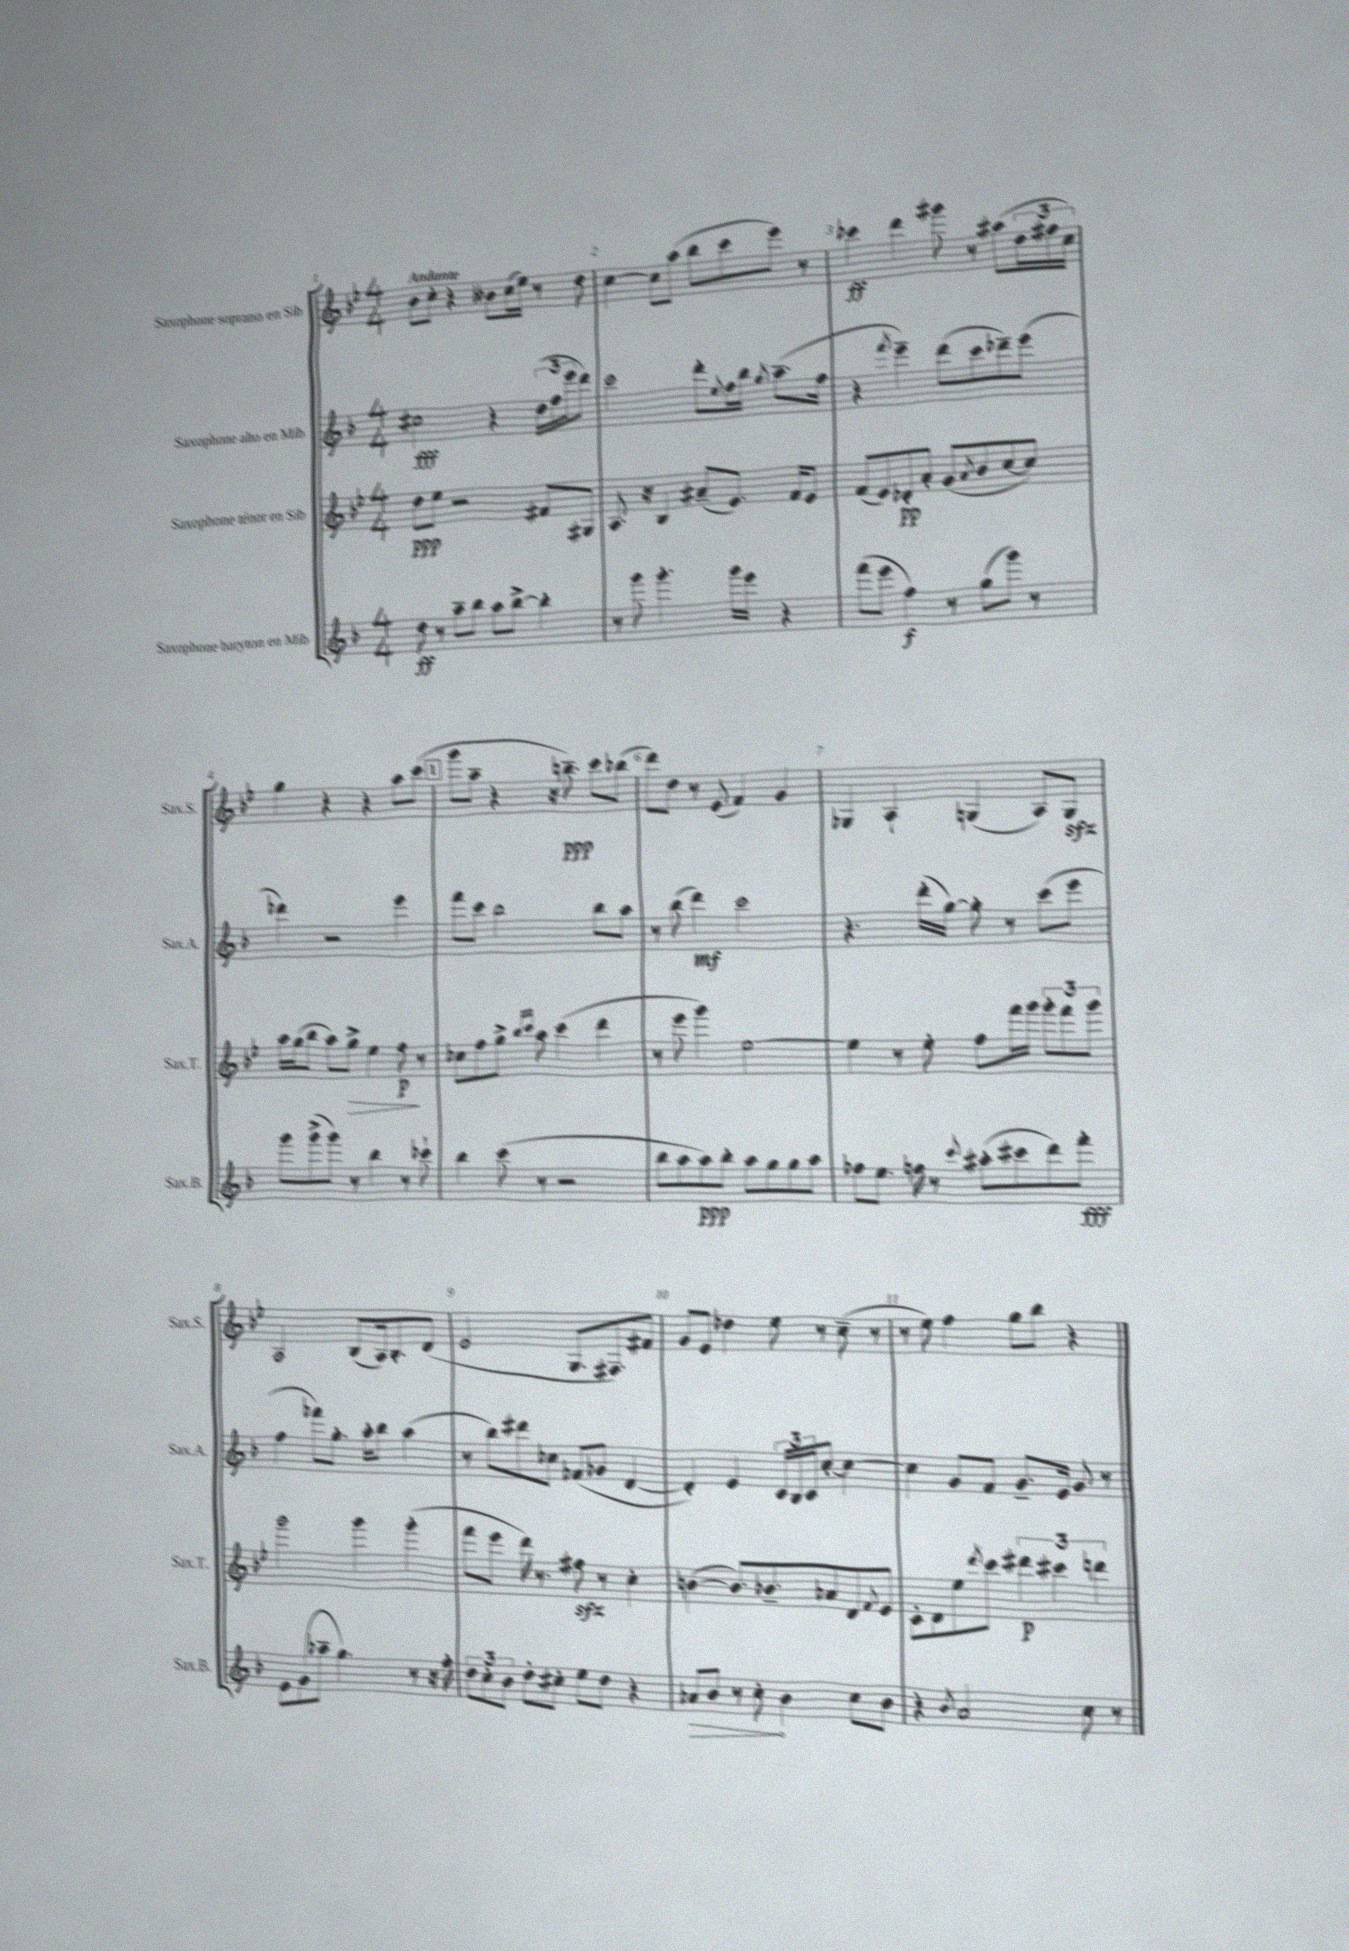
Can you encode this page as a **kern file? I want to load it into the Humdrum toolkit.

**kern	**kern	**kern	**kern
*staff4	*staff3	*staff2	*staff1
*clefG2	*clefG2	*clefG2	*clefG2
*k[b-]	*k[b-e-]	*k[b-]	*k[b-e-]
*M4/4	*M4/4	*M4/4	*M4/4
8dd	8dd	2cc#	8b-
8r	8ee-	.	8cc'
8aa~	2r	.	4r
8bb-	.	.	.
8aa	.	4r	8b--
[8bb-^	.	.	(16cc
.	.	.	16ee-)
4bb-']	8f#	(24dd	8r
.	.	24ff	.
.	.	24eee	.
.	8G#	8ddd)	8dd
=	=	=	=
8r	8.A	2ccc	[4cc
8ggg	.	.	.
.	16r	.	.
4.ggg'	4B-	.	8cc]
.	.	.	(8aa
.	(8a#~	8ddd'	8bb-
.	.	8qqee	.
16ggg	8.e-)	16ff	8ccc
16eee	.	16bb-	.
.	.	8qgg	.
4r	.	(8.aa~	8eee-)
.	16f	.	.
.	8e-	.	8r
.	.	16ff	.
=	=	=	=
(8fff	(8f	4r	4ccc-
8eee	8e-)	.	.
.	.	8qfff	.
4ff)	8d-'	4eee~)	4ddd
.	8a'	.	.
8r	(8g	(8ddd	8ggg#
.	8qa	.	.
(8gg	8b-	8ccc	8r
8ggg)	[8cc	8ddd-~)	(8aa#
8r	8cc])	(8eee	24dd
.	.	.	24ff#
.	.	.	24cc)
=	=	=	=
8ggg	16aa	4ddd-)	4gg
.	(16gg	.	.
(8ggg^	8bb-	.	.
8ggg)	8aa)	2r	4r
8r	8gg^	.	.
4bb-	4ee-	.	4r
8r	8ff	4eee	8aa
8ccc-`	8r	.	(8ccc
=	=	=	=
4bb-	8cc-	8fff	8ggg
.	8ff	8ccc	8aa~
(8ccc	8gg^	2bb-	4r
.	16qqbb-	.	.
.	16qqccc	.	.
8r	8aa	.	.
2r	(4ccc	.	16r
.	.	.	8.bb~)
.	4ddd	8bb-	8ccc
.	.	8aa	(8bb-
=	=	=	=
8bb-	8r	8r	8ddd)
8aa	8eee-	(8bb-	8dd
8aa)	4ggg)	4ddd)	8r
8bb-'	.	.	(8e-
8aa	[2ee-	2ccc	4f)
8gg	.	.	.
8gg	.	.	4g
8aa	.	.	.
=	=	=	=
8ff-	4ee-]	4.r	4G-
8.ee	.	.	.
.	8r	.	4A`
16ff	.	.	.
8r	8ee-'	(16ddd'	.
.	.	[16gg)	.
8qqccc	.	.	.
(8aa#'	8ff	8gg']	(4G
8ccc#	16fff	8r	.
.	16ggg	.	.
8ddd)	12ggg'	(8ccc	8A)
.	12fff	.	.
8fff'	.	8eee	8G
.	12ggg	.	.
=	=	=	=
8e	2ggg	4ff	2A
(8g	.	.	.
8aa-~	.	8fff-)	.
4.gg)	.	8.gg'	.
.	4ggg	.	(8B-
.	.	16aa'	.
.	.	8bb-	16A)
.	.	.	8.B-'
8r	(4ggg'	(4aa	.
16r	.	.	(8d
16ff'	.	.	.
=	=	=	=
12dd	8fff	8r	2e-
12cc'	.	.	.
.	8eee-	8bb-)	.
12b-	.	.	.
8dd'	16ddd)	8ddd#	.
.	8.r	.	.
8cc#'	.	8cc-	.
8ee	8ff#	(8f-	8.G
8dd	8r	8g-	.
.	.	.	8.F#)
4r	4cc'	[4d	.
.	.	.	8f#
=	=	=	=
8a-	([4b	4d'])	8g
8b-	.	.	8e-
8r	8.b])	4e	4dd-
8cc'	.	.	.
.	8.b-~	.	.
4b-	.	24c	8ee-
.	.	24B-	.
.	.	24c	.
.	8a-	[8cc'	8r
8cc	8d	4cc_	(8cc~
.	8qqf	.	.
8b-	8e-	.	8r
=	=	=	=
4r	8c'	4cc]	8r
.	8d	.	8ee-)
8qb-	.	.	.
2a	8ee-	8g	4ff
.	8qddd	.	.
.	8ccc	8f	.
.	6ddd#	8.g~	8gg
.	.	.	8bb-
.	6ccc#	.	.
.	.	16e	.
8cc	.	8g	4r
.	6ddd	.	.
8r	.	8r	.
==	==	==	==
*-	*-	*-	*-
